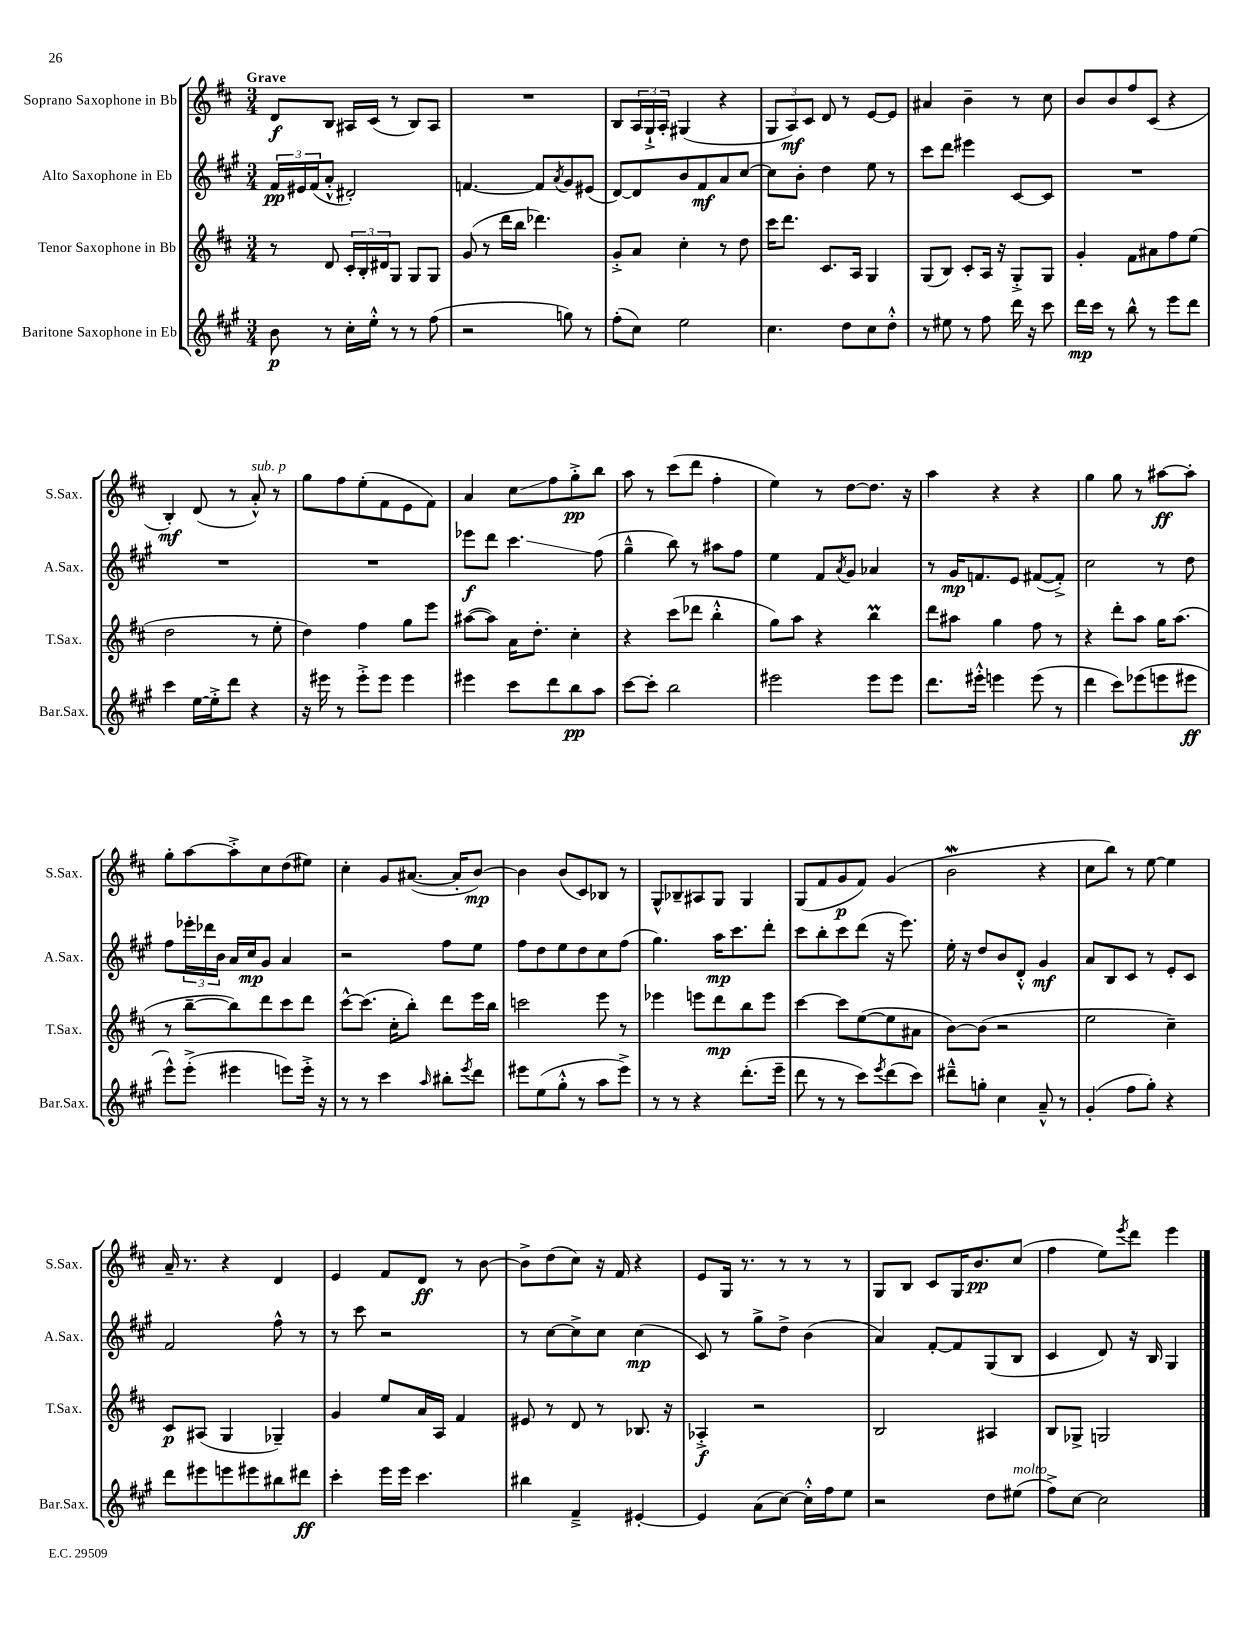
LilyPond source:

<<
\new StaffGroup <<
\new Staff = "s0" \with { instrumentName = "Soprano Saxophone in Bb" shortInstrumentName = "S.Sax." } {
    \clef treble \key d \major \numericTimeSignature \time 3/4 \tempo "Grave"
    d'8\f b8 ais16 cis'16( r8 b8) ais8 |
    R2. |
    b8 \tuplet 3/2 { a16 g16-!-> a16-. } gis4( r4 |
    \tuplet 3/2 { g8 a8\mf) cis'8 } d'8 r8 e'8~ e'8 |
    ais'4 b'4-- r8 cis''8 |
    b'8 b'8 fis''8 cis'8( r4 |
    b4-.\mf) d'8( r8 a'8-.-^^\markup { \italic "sub. p" }) r8 |
    g''8 fis''8 e''8-.( fis'8 e'8 fis'8) |
    a'4 cis''8\glissando fis''8 g''8-.->\pp b''8 |
    a''8 r8 cis'''8( d'''8 fis''4-. |
    e''4) r8 d''8~ d''8. r16 |
    a''4 r4 r4 |
    g''4 g''8 r8 ais''8~\ff ais''8-. |
    g''8-. a''8~ a''8-.-> cis''8 d''8( eis''8) |
    cis''4-. g'8 ais'8.~( ais'16-. b'8~\mp) |
    b'4 b'8( cis'8) bes8 r8 |
    g8-^ bes8-- ais8 g8 g4 |
    g8( fis'8 g'8\p fis'8) g'4( |
    b'2\mordent r4 |
    cis''8 b''8) r8 e''8~ e''4 |
    a'16-- r8. r4 d'4 |
    e'4 fis'8 d'8\ff r8 b'8~ |
    b'8-> d''8( cis''8) r16 fis'16 r4 |
    e'8 g16 r8. r8 r8 r8 |
    g8 b8 cis'8 g16 b'8.\pp cis''8( |
    fis''4 e''8) \acciaccatura { e'''8 } d'''8 e'''4 \bar "|." |
}
\new Staff = "s1" \with { instrumentName = "Alto Saxophone in Eb" shortInstrumentName = "A.Sax." } {
    \clef treble \key a \major \numericTimeSignature \time 3/4
    \tuplet 3/2 { fis'16\pp eis'16 fis'16( } a'8-.-^ dis'2-.) |
    f'4.~ f'8 \acciaccatura { a'8 } gis'8 eis'8( |
    d'8~) d'8 b'8 fis'8\mf a'8 cis''8~ |
    cis''8 b'8-. d''4 e''8 r8 |
    cis'''8 d'''8 eis'''4 cis'8~ cis'8 |
    R2. |
    R2. |
    R2. |
    ees'''8\f d'''8 cis'''4.\glissando fis''8( |
    gis''4---^ b''8) r8 ais''8 fis''8 |
    e''4 fis'8 \acciaccatura { a'8 } gis'8 aes'4 |
    r8 gis'16\mp f'8. e'8 fis'8~( fis'8-.->) |
    cis''2 r8 d''8 |
    fis''8 \tuplet 3/2 { ees'''16-. des'''16 b'16 } a'16 cis''16\mp gis'8 a'4 |
    r2 fis''8 e''8 |
    fis''8 d''8 e''8 d''8 cis''8 fis''8( |
    gis''4.) a''16\mp cis'''8. d'''8-. |
    cis'''8 b''8-. cis'''8 d'''8( r16 e'''8.) |
    e''16-. r16 d''8 b'8 d'8-.-^ gis'4\mf |
    a'8 b8 cis'8 r8 e'8-. cis'8 |
    fis'2 fis''8-^ r8 |
    r8 cis'''8 r2 |
    r8 cis''8~ cis''8-> cis''8 cis''4\mp( |
    cis'8) r8 gis''8-> d''8-> b'4( |
    a'4) fis'8~-. fis'8 gis8( b8 |
    cis'4 d'8) r16 b16 gis4 \bar "|." |
}
\new Staff = "s2" \with { instrumentName = "Tenor Saxophone in Bb" shortInstrumentName = "T.Sax." } {
    \clef treble \key d \major \numericTimeSignature \time 3/4
    r8 d'8 \tuplet 3/2 { cis'16-. b16-. dis'16 } g8 g8 g8 |
    g'8( r8 d'''16 b''16 des'''4.) |
    g'8-.-> a'8 cis''4-. r8 d''8 |
    cis'''16 d'''8. cis'8. a16 g4 |
    g8( b8) cis'8-. a16 r16 g8-.-> g8 |
    g'4-. fis'8 ais'8 fis''8 e''8( |
    d''2 r8 e''8-. |
    d''4) fis''4 g''8 e'''8 |
    ais''8~( ais''8) a'16 d''8.-. cis''4-. |
    r4 cis'''8( des'''8 b''4-.-^ |
    g''8) a''8 r4 b''4\prall |
    d'''8 ais''8 g''4 fis''8 r8 |
    r4 d'''8-. a''8 g''16 a''8.( |
    r8 b''8~-- b''8) d'''8 cis'''8 d'''8 |
    cis'''8~-^ cis'''8.( cis''16-. b''8-.) d'''8 e'''16 b''16 |
    c'''2 e'''8 r8 |
    ees'''4 e'''8 d'''8\mp b''8 e'''8 |
    cis'''4~ cis'''8 e''8~( e''8 ais'8 |
    b'8~) b'8( r2 |
    e''2 cis''4--) |
    cis'8\p ais8( g4 ges4--) |
    g'4 e''8 a'16 a16 fis'4 |
    eis'8 r8 d'8 r8 bes8. r16 |
    aes4-.->\f r2 |
    b2 ais4 |
    b8 ges8-> g2 \bar "|." |
}
\new Staff = "s3" \with { instrumentName = "Baritone Saxophone in Eb" shortInstrumentName = "Bar.Sax." } {
    \clef treble \key a \major \numericTimeSignature \time 3/4
    b'8\p r8 cis''16-. e''16-.-^ r8 r8 fis''8( |
    r2 g''8) r8 |
    fis''8-.( cis''8) e''2 |
    cis''4. d''8 cis''8 d''8-.-^ |
    r8 eis''8 r8 fis''8 d'''16 r16 cis'''8 |
    d'''16\mp cis'''16 r8 b''8-^ r8 e'''8 d'''8 |
    cis'''4 e''16~ e''16-.-> d'''8 r4 |
    r16 eis'''16 r8 eis'''8-.-> eis'''8 eis'''4 |
    eis'''4 cis'''8 d'''8 b''8\pp a''8 |
    cis'''8~ cis'''8-. b''2 |
    eis'''2 eis'''8 eis'''8 |
    d'''8. eis'''16-.-^ e'''4 e'''8( r8 |
    d'''4 cis'''8) ees'''8( e'''8 eis'''8\ff |
    e'''8-^) e'''8-.->( eis'''4 e'''8) e'''16-.-> r16 |
    r8 r8 cis'''4 \grace { a''16 } bis''8-. \acciaccatura { e'''8 } d'''8 |
    eis'''8 e''8( gis''8-.-^ r8 a''8 eis'''8->) |
    r8 r8 r4 d'''8.-.( e'''16-- |
    d'''8 r8 r8 cis'''8) \acciaccatura { e'''8 } d'''8( cis'''8) |
    dis'''8---^ g''8-. cis''4 a'8---^ r8 |
    gis'4-.( fis''8 gis''8-.) r4 |
    d'''8 eis'''8 e'''8 eis'''8 bis''8 dis'''8\ff |
    cis'''4-. e'''16 e'''16 cis'''4. |
    bis''4 fis'4---> eis'4~-. |
    eis'4 a'8( cis''8~) cis''16-.-^ fis''16 e''8 |
    r2 d''8 eis''8^\markup { \italic "molto" }( |
    fis''8->) cis''8~ cis''2 \bar "|." |
}
>>
>>
\layout { \context { \Score \remove "Bar_number_engraver" } }
